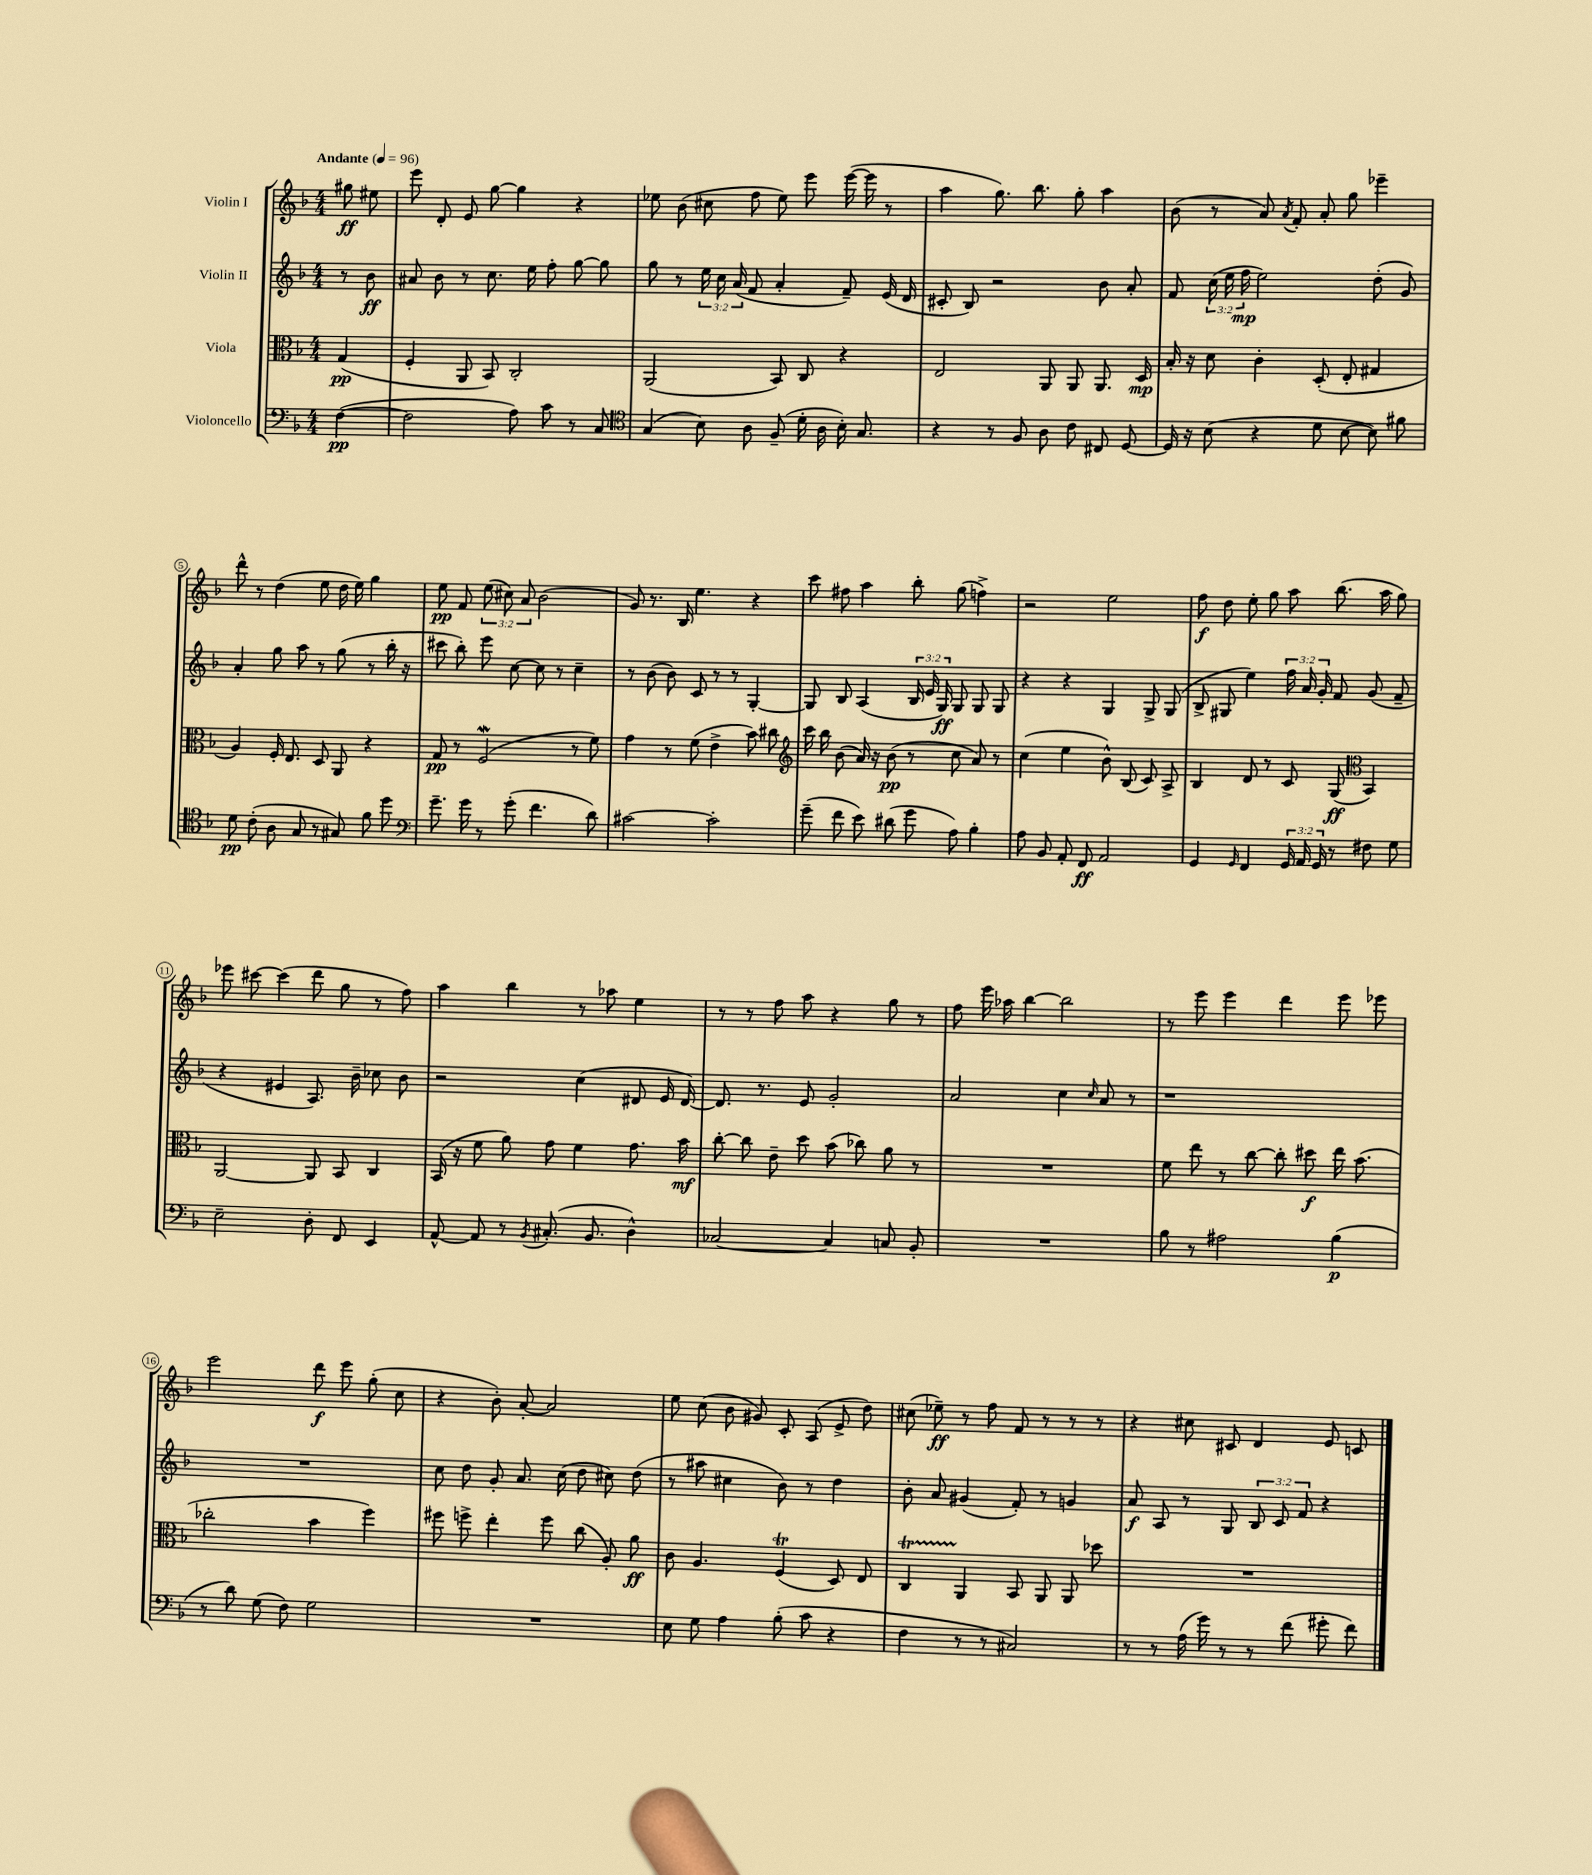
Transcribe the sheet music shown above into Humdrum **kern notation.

**kern	**kern	**kern	**kern
*staff4	*staff3	*staff2	*staff1
*clefF4	*clefC3	*clefG2	*clefG2
*k[b-]	*k[b-]	*k[b-]	*k[b-]
*M4/4	*M4/4	*M4/4	*M4/4
*MM96	*MM96	*MM96	*MM96
([4F	(4G	8r	8gg#
.	.	8b-	8ee#
=	=	=	=
2F]	4F'	8a#	8eee
.	.	8b-	8d'
.	8AA	8r	8e
.	8BB-)	8.cc	[8gg
8A)	2C'	.	4gg]
.	.	16ee	.
8c	.	8ff'	.
8r	.	[8gg	4r
8C	.	8gg]	.
=	=	=	=
*clefC4	*	*	*
(4G	(2AA	8gg	8ee-
.	.	8r	(8b-
8B-)	.	24ee	8cc#
.	.	24cc	.
.	.	(24a	.
8A	.	8f	8ff
(8F~	8BB-)	4a'	8ee-)
16d'	8C	.	8eee
16A	.	.	.
16B-')	4r	8f~)	([16eee
8.G	.	.	16eee]
.	.	(16e	8r
.	.	16d	.
=	=	=	=
4r	2E	8c#'	4aa
.	.	8B-)	.
8r	.	2r	8.gg)
8F	.	.	.
.	.	.	8.bb-
8A	8AA	.	.
8c	8AA	.	8gg'
8C#	8.AA	8b-	4aa
[8D	.	8a'	.
.	16D	.	.
=	=	=	=
16D]	16B-'	8f	(8b-
16r	16r	.	.
(8B-	8d	(24cc	8r
.	.	24ee	.
.	.	24ff	.
4r	4c'	2ee)	8a)
.	.	.	8qa
.	.	.	8f'
8d	(8D'	.	8a'
[8B-	8E'	.	8gg
8B-])	4G#	(8dd'	4eee-~
8f#	.	8g)	.
=	=	=	=
8d	4A)	4a'	8ddd^^
(8c'	.	.	8r
8A	16F'	8gg	(4dd
.	8.E	.	.
8G	.	8aa	.
8r	8D	8r	8ee
8G#)	8AA	(8gg	16dd
.	.	.	16ee)
8f	4r	8r	4gg
8dd	.	16bb-'	.
.	.	16r	.
=	=	=	=
*clefF4	*	*	*
8.g~	8G	8ccc#	8ee
.	8r	8bb-')	8f
16g	.	.	.
8r	(2F	8eee	(12ee
.	.	.	12cc#)
(8g'	.	[8cc	.
.	.	.	12a
4.f	.	8cc]	(2b-
.	.	8r	.
.	8r	4cc~	.
8d)	8f)	.	.
=	=	=	=
[2c#	4g	8r	8g)
.	.	(8b-	8.r
.	8r	8b-)	.
.	.	.	16B-
.	(8f	8c	4.ee
2c#']	4e^	8r	.
.	.	8r	.
.	8b-)	[4G'	4r
.	8cc#	.	.
=	=	=	=
*	*clefG2	*	*
(8g~	16ccc	8G]	8ccc
.	16bb-	.	.
8f	(8b-	8B-	8ff#
8e)	16a)	(4A	4aa
.	16r	.	.
(8d#	(8b-	.	.
8g	8r	24B-	8bb-'
.	.	24e	.
.	.	24G)	.
8A)	8cc	8G	(8gg
4B-'	8a)	8G	4ff^)
.	8r	8G	.
=	=	=	=
8A	(4cc	4r	2r
8BB-	.	.	.
8AA'	4ee	4r	.
8FF	.	.	.
2AA	8b-^^)	4G	2ee
.	(8B-	.	.
.	8c)	8G^	.
.	8A^	(8G	.
=	=	=	=
4GG	4B-	8B-^	8ff
.	.	8G#	8dd
16qqGG	.	.	.
4FF	8d	4ee)	8ee'
.	8r	.	8gg
24GG	8c	24ff	8aa
24AA	.	24a	.
24GG	.	24g'	.
8r	(8G	8f	(8.bb-
*	*clefC3	*	*
8F#	4BB-)	(8g	.
.	.	.	16aa
8G	.	8f~	8gg)
=	=	=	=
2E~	[2AA	4r	8eee-
.	.	.	[8ccc#
.	.	4e#	(4ccc#]
8D'	8AA]	8.A)	8ddd
8FF	8BB-	.	8gg
.	.	16b-~	.
4EE	4C	8cc-	8r
.	.	8b-	8ff)
=	=	=	=
[8AA^^	(16BB-	2r	4aa
.	16r	.	.
8AA]	8f	.	.
8r	8a)	.	4bb-
8qBB-	.	.	.
(8.C#'	8g	.	.
.	4f	(4cc	8r
8.BB-	.	.	.
.	.	.	8aa-
4D^^)	8.g	8d#	4ee
.	.	16e	.
.	16b-	[16d#)	.
=	=	=	=
[2C-	[8cc'	8.d#]	8r
.	8cc]	.	8r
.	.	8.r	.
.	8e~	.	8ff
.	8dd	8e	8aa
4C-]	(8b-	2g'	4r
.	8cc-)	.	.
8C	8a	.	8gg
8BB-'	8r	.	8r
=	=	=	=
1r	1r	2a	8ff
.	.	.	16eee
.	.	.	16aa-
.	.	.	[4bb-
.	.	4cc	2bb-]
.	.	16qqcc	.
.	.	8a	.
.	.	8r	.
=	=	=	=
8B-	8f	1r	8r
8r	8ee	.	8eee
2A#	8r	.	4eee
.	[8cc	.	.
.	8cc']	.	4ddd
.	8dd#	.	.
(4B-	16ee	.	8eee
.	(8.b-	.	.
.	.	.	8eee-
=	=	=	=
8r	2cc-'	1r	2eee
8d)	.	.	.
(8G	.	.	.
8F)	.	.	.
2G	4b-	.	8ddd
.	.	.	8eee
.	4ff)	.	(8gg'
.	.	.	8cc
=	=	=	=
1r	8ff#	8cc	4r
.	8ff^	8dd	.
.	4ee'	8g'	8b-')
.	.	8.a	[8a'
.	8ff	.	2a]
.	.	(16cc	.
.	(8cc	8dd	.
.	8A')	8cc#)	.
.	8a	(8dd	.
=	=	=	=
8E	8c	8r	8ee
8G	4.A	8aa#	(8cc
4A	.	4cc#	8b-
.	.	.	8g#)
(8B-'	(4F	8b-)	8c'
8c	.	8r	(8A
4r	8D)	4dd	8e^
.	8E	.	8dd)
=	=	=	=
4F	4C	8b-'	(8cc#
.	.	8a	8ee-~)
8r	4AA	(4g#	8r
8r	.	.	8ff
2C#)	8BB-	8f')	8f
.	8AA	8r	8r
.	8AA	4g	8r
.	8dd-	.	8r
=	=	=	=
8r	1r	8a	4r
8r	.	8A	.
(16A	.	8r	8cc#
16g)	.	.	.
8r	.	8G	8c#
8r	.	12B-	4d
.	.	12c	.
(8f	.	.	.
.	.	12f	.
8g#'	.	4r	8e
8f)	.	.	8c
==	==	==	==
*-	*-	*-	*-
